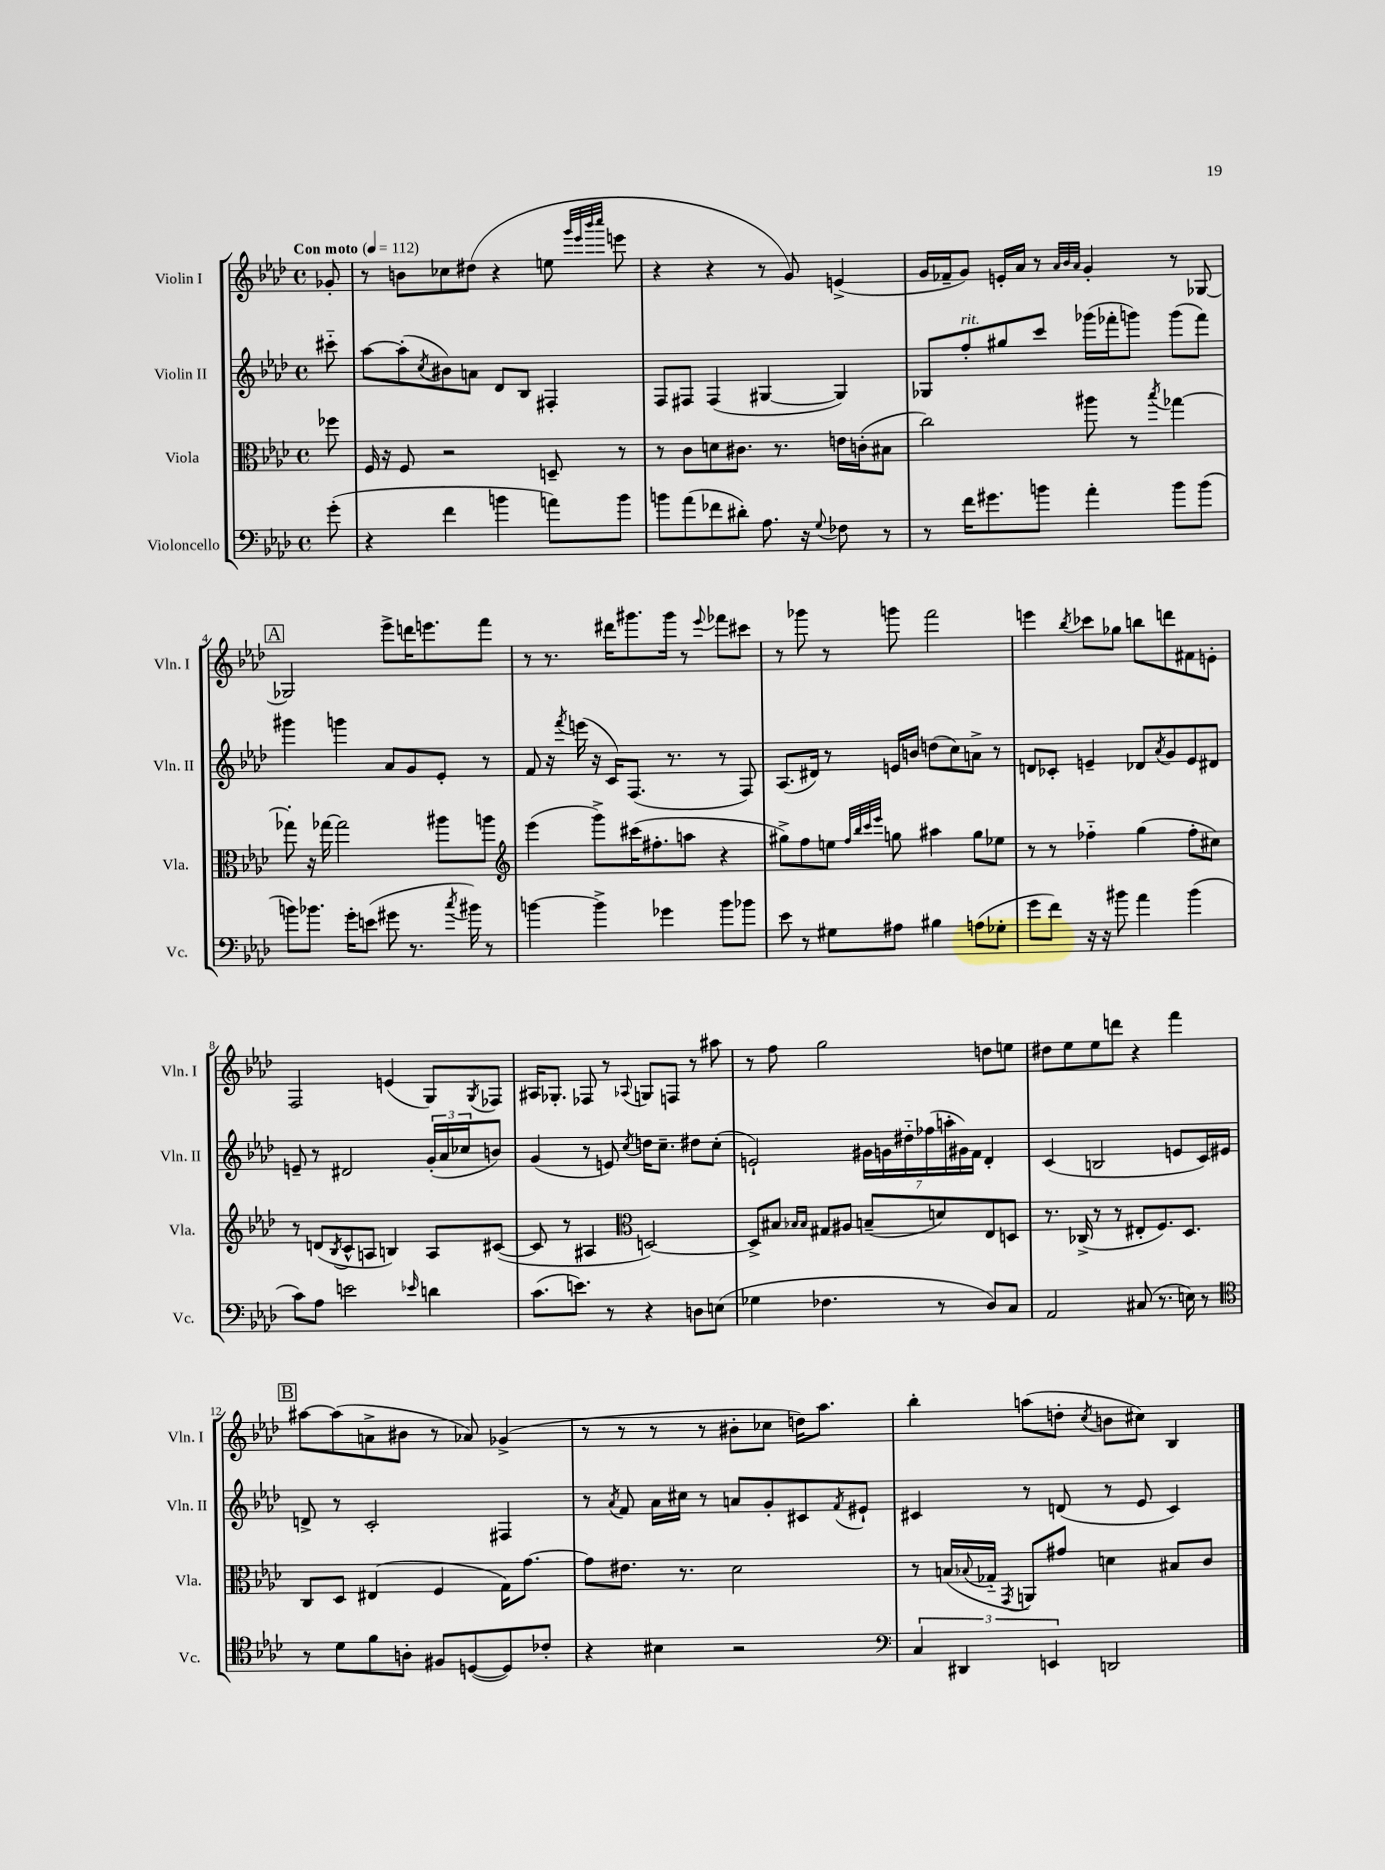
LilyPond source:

<<
\new StaffGroup <<
\new Staff = "s0" \with { instrumentName = "Violin I" shortInstrumentName = "Vln. I" } {
    \clef treble \key aes \major \defaultTimeSignature \time 4/4 \partial 8 \tempo "Con moto" 4 = 112
    ges'8-. |
    r8 b'8 ces''8 dis''8( r4 e''8 \grace { g'''32 ees'''32 bes'''32 c''''32 } e'''8 |
    r4 r4 r8 g'8) e'4->( |
    g'16 fes'16-- g'8) e'16-. aes'16 r8 \grace { aes'32 bes'32 aes'32 } g'4-. r8 ges8~ |
    \mark \markup { \box "A" } ges2 ees'''8-> d'''16 e'''8. f'''8 |
    r8 r8. dis'''16 gis'''8. gis'''16 r8 \appoggiatura { ees'''8 } fes'''8 cis'''8 |
    r8 ges'''8 r8 g'''8 f'''2 |
    e'''4 \acciaccatura { bes''8 } ces'''8 ges''8 b''8 d'''8 fis'8 e'8-. |
    f2 e'4( g8) \acciaccatura { g8 } fes8 |
    ais16 ges8.-. fes8 r8 \appoggiatura { aes8 } g8 f8 r8 ais''8 |
    r8 f''8 g''2 d''8 e''8 |
    dis''8 ees''8 ees''8 d'''8 r4 f'''4 |
    \mark \markup { \box "B" } ais''8~ ais''8( a'8-> bis'8 r8 aes'8) ges'4->( |
    r8 r8 r8 r8 bis'8-. ces''8 d''16) aes''8. |
    bes''4-. a''8( d''8-. \acciaccatura { c''8 } b'8 cis''8) bes4 \bar "|." |
}
\new Staff = "s1" \with { instrumentName = "Violin II" shortInstrumentName = "Vln. II" } {
    \clef treble \key aes \major \defaultTimeSignature \time 4/4 \partial 8
    cis'''8-_ |
    aes''8~ aes''8-.( \acciaccatura { c''8 } bis'8) a'8 des'8 bes8 fis4-. |
    f8 fis8 fis4( gis4~ gis4) |
    ges8 f''8-.^\markup { \italic "rit." } gis''8 c'''8 ges'''16( fes'''16-. g'''8) g'''8( fes'''8) |
    \mark \markup { \box "A" } gis'''4 g'''4 aes'8 g'8 ees'8-. r8 |
    f'8 r16 \acciaccatura { f'''8 } e'''16( r16 c'16) f8.( r8. r8 f8) |
    aes8.( dis'16) r8 e'16 b'16 d''8( c''8) a'8-> r8 |
    d'8 ces'8-. e'4-- des'8 \acciaccatura { aes'8 } g'8 e'8 dis'8 |
    e'8-- r8 dis'2 \tuplet 3/2 { g'16-.( aes'16 ces''16 } b'8) |
    g'4( r8 e'8) \acciaccatura { c''8 } d''16 c''8.-- dis''8 c''8-.( |
    e'2-!) \tuplet 7/4 { gis'16 g'16 dis''16-_ fes''16( a''16-. gis'16) f'16 } des'4-. |
    c'4( b2 e'8 c'16) eis'16 |
    \mark \markup { \box "B" } d'8-> r8 c'2-. fis4 |
    r8 \acciaccatura { aes'8 } f'8 aes'16 cis''16 r8 a'8 g'8-. cis'8 \acciaccatura { f'8 } eis'8-! |
    cis'4 r8 d'8( r8 ees'8 cis'4) \bar "|." |
}
\new Staff = "s2" \with { instrumentName = "Viola" shortInstrumentName = "Vla." } {
    \clef alto \key aes \major \defaultTimeSignature \time 4/4 \partial 8
    fes''8 |
    f16 r16 f8 r2 d8-- r8 |
    r8 c'8 d'8 cis'8. r8. e'16 c'16-.( bis8 |
    c''2) ais''8 r8 \acciaccatura { bes''8 } ges''4~ |
    \mark \markup { \box "A" } ges''8-. r16 ges''16~ ges''2 ais''8 a''8 |
    \clef treble ees'''4( g'''8->) cis'''16( fis''8.-. a''8 r4 |
    gis''8->) f''8 e''8 \grace { f''32 bes''32 c'''32 ees'''32 } g''8 ais''4 g''8 ees''8 |
    r8 r8 fes''4-_ g''4( fes''8-. cis''8) |
    r8 d'8( \acciaccatura { bes8 } c'8-^ a8 b4) a8 cis'8~( |
    cis'8 r8 ais4 \clef alto d2~) |
    d8-> bis8 \grace { bes16 bes16 } gis8 ais8 b8--( d'8) ees8 d8 |
    r8. ces16->( r8 r8 eis8-. f8.) des8. |
    \mark \markup { \box "B" } c8 des8 eis4( f4 g16) g'8.~ |
    g'8 eis'8. r8. des'2 |
    r8 b16( \appoggiatura { bes8 } ges16-_ \acciaccatura { g,8 } a,8) gis'8 d'4 bis8 c'8 \bar "|." |
}
\new Staff = "s3" \with { instrumentName = "Violoncello" shortInstrumentName = "Vc." } {
    \clef bass \key aes \major \defaultTimeSignature \time 4/4 \partial 8
    g'8-.( |
    r4 f'4 b'4 a'8) b'8 |
    b'8 aes'8( fes'8 dis'8-.) aes8. r16 \appoggiatura { g8 } fes8 r8 |
    r8 f'16 gis'8. b'8 aes'4-. b'8 b'8( |
    \mark \markup { \box "A" } b'8) bes'8. g'16-. e'8( gis'8 r8. \acciaccatura { c''8 } bis'16) r8 |
    b'4~ b'4-> ges'4 b'8 bes'8 |
    ees'8 r8 gis8 ais8 bis4 a8( ges8-. |
    g'8 f'8) r16 r16 bis'8 aes'4 bis'4( |
    c'8) aes8 e'2 \grace { ees'16 } d'4 |
    c'8.( e'8.) r8 r4 d8 e8( |
    ges4 fes4. r8 des8) c8 |
    aes,2 cis8( r8. e16) r8 |
    \mark \markup { \box "B" } \clef tenor r8 des'8 f'8 a8-. fis8 d8~( d8) ces'8-. |
    r4 bis4 r2 |
    \clef bass \tuplet 3/2 { c4 dis,4 e,4 } d,2 \bar "|." |
}
>>
>>
